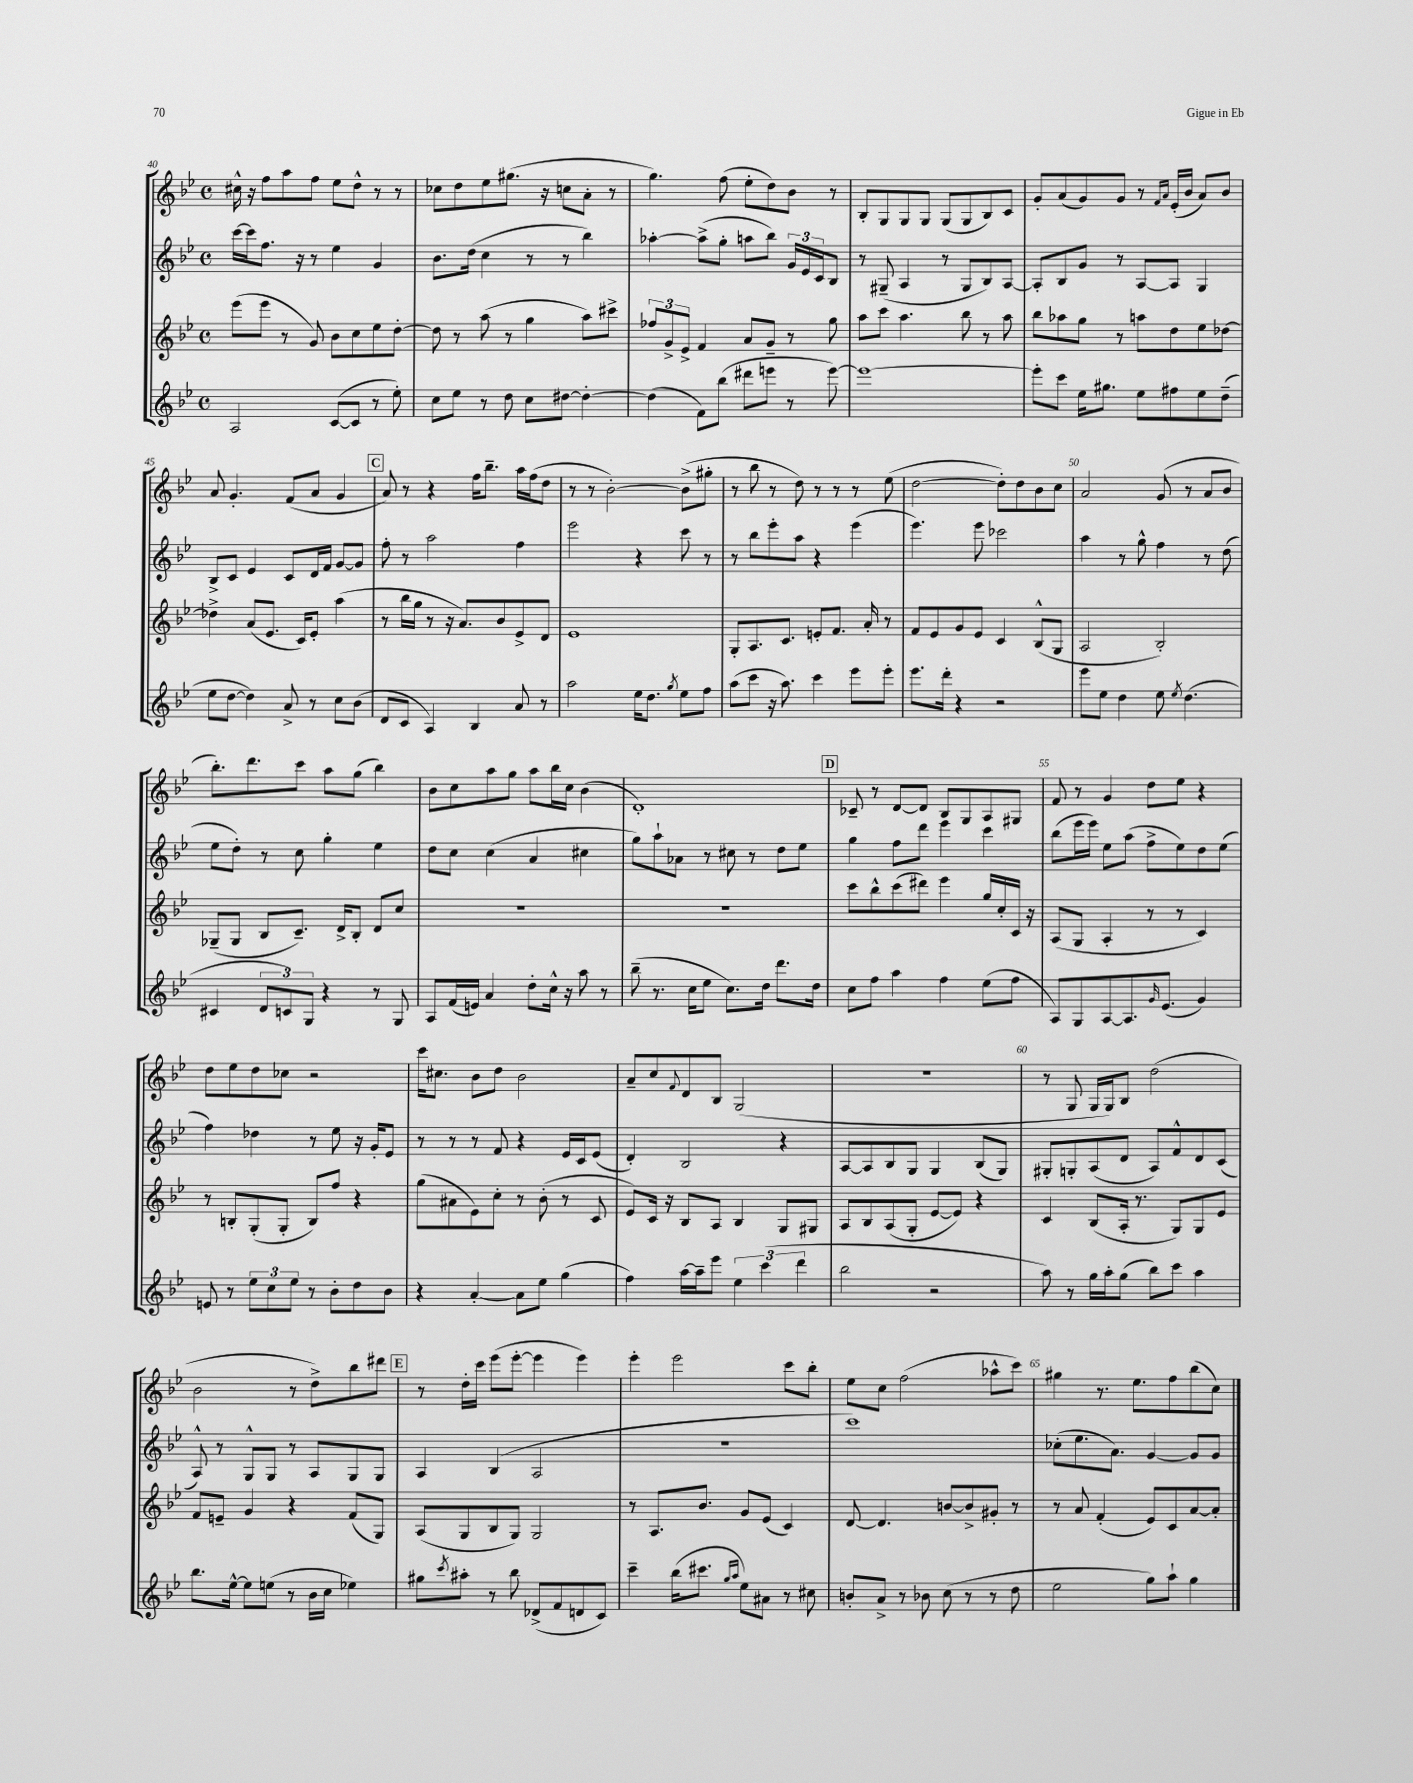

**kern	**kern	**kern	**kern
*staff4	*staff3	*staff2	*staff1
*clefG2	*clefG2	*clefG2	*clefG2
*k[b-e-]	*k[b-e-]	*k[b-e-]	*k[b-e-]
*M4/4	*M4/4	*M4/4	*M4/4
*met(c)	*met(c)	*met(c)	*met(c)
2A	(8eee-	[16ccc	16cc#^^
.	.	16ccc]	16r
.	8eee-	8.ff	8ff
.	8r	.	8aa
.	.	16r	.
.	8g)	8r	8ff
([8c	8b-	4ee-	8ee-
8c]	8cc	.	8dd^^
8r	8ee-	4g	8r
8ee-')	[8dd'	.	8r
=	=	=	=
8cc	8dd]	8.b-	8cc-
8ee-	8r	.	8dd
.	.	(16dd	.
8r	(8aa	4cc	8ee-
8dd	8r	.	(8.gg#
8cc	4gg	8r	.
.	.	.	16r
[8dd#	.	8r	8cc
4dd#'_	8aa)	4bb-)	8a'
.	8ccc#^	.	8r
=	=	=	=
(4dd#]	12ff-	[4aa-'	4.gg)
.	12g^	.	.
.	12e-^	.	.
8f)	4f	(8aa-^]	.
(8bb-	.	8gg'	(8ff
8ddd#	8a	8aa	8ee-'
8eee	8g~	8bb-)	8dd)
8r	8r	24g	8b-
.	.	24e-	.
.	.	24c	.
[8eee)	8gg	8B-	8r
=	=	=	=
1eee_	8aa	8r	8B-'
.	8ccc	(8G#~	8G
.	4.aa	4A	8G
.	.	.	8G
.	.	8r	(8G
.	8bb-	8G#	8G
.	8r	8B-)	8B-)
.	8aa	[8A	8c
=	=	=	=
8eee']	8bb-	8A']	8g'
8ccc	8aa-	8B-	(8a
16ee-	8gg	8g	8g)
8.gg#	.	.	.
.	8r	8r	8g
8ee-	8aa	[8A	8r
.	.	.	16qqf
.	.	.	16qqa
8ff#	8dd	8A]	(16e-'
.	.	.	16b-
8ee-	8ee-	4G	8a)
(8dd~	[8dd-	.	8b-
=	=	=	=
8ee-	4dd-^]	8B-^	8a
[8dd	.	8c	4.g'
4dd])	(8a	4e-	.
.	8.e-	.	.
8a^	.	8c	(8f
.	16c)	.	.
8r	8e-'	16d	8a
.	.	16f	.
8cc	(4aa	[8g	4g
(8b-	.	8g]	.
=	=	=	=
8d	8r	8ff'	8a)
8c	16bb-	8r	8r
.	16gg	.	.
4A)	8r	2aa	4r
.	16r	.	.
.	8.a)	.	.
4B-	.	.	16ff
.	.	.	8.bb-~
.	8b-	.	.
8a	8e-^	4ff	16aa
.	.	.	(16ff
8r	8d	.	8dd
=	=	=	=
2aa	1e-	2eee-	8r
.	.	.	8r
.	.	.	[2b-')
16ee-	.	4r	.
8.dd	.	.	.
8qgg	.	.	.
8ee-	.	8ccc	(8b-^]
8ff	.	8r	8gg#'
=	=	=	=
(8aa	8G'	8r	8r
8ccc	8.A	8bb-	8bb-
16r	.	8eee-'	8r
8.aa)	8.c	.	.
.	.	8aa	8dd)
4ccc	8e'	4r	8r
.	8.f	.	8r
8eee-	.	(4eee-	8r
.	16a'	.	.
8eee-'	8r	.	(8ee-
=	=	=	=
8.eee-	8f	4.eee-)	[2dd
.	8e-	.	.
16ddd'	.	.	.
4r	8g	.	.
.	8e-	8eee-	.
2r	4c	2ccc-	8dd'])
.	.	.	8dd
.	(8B-^^	.	8b-
.	8G	.	8cc
=	=	=	=
8eee-	2A	4aa	2a
8ee-	.	.	.
4dd	.	8r	.
.	.	8gg^^	.
8ee-	2B-')	4ff	(8g
8qee-	.	.	.
(4.dd	.	.	8r
.	.	8r	8a
.	.	(8dd	8b-
=	=	=	=
4c#	(8G-~	8ee-	8.bb-')
.	8G-	8dd')	.
.	.	.	8.ddd
12d	8B-	8r	.
12c)	.	.	.
.	8.c~)	8cc	8ccc
12G	.	.	.
4r	.	4gg'	8aa
.	16d^	.	.
.	8B-'	.	(8gg
8r	8d	4ee-	4bb-)
8G	8cc	.	.
=	=	=	=
8A	1r	8dd	8b-
(16f	.	8cc	8cc
16e)	.	.	.
4a	.	(4cc	8aa
.	.	.	8gg
8dd'	.	4a	8aa
16cc^^	.	.	16bb-
16r	.	.	16cc
8aa	.	4cc#	(4b-
8r	.	.	.
=	=	=	=
(8bb-~	1r	8gg)	1d')
8.r	.	8aa`	.
.	.	8a-	.
16cc	.	.	.
8ee-	.	8r	.
8.cc)	.	8cc#	.
.	.	8r	.
16dd	.	.	.
8.ddd	.	8dd	.
.	.	8ee-	.
16dd	.	.	.
=	=	=	=
8cc	8ccc	4gg	8c-~
8ff	8bb-^^	.	8r
4aa	(8ccc	8ff	[8d
.	8ddd#)	8ddd	8d]
4ff	4eee-	4eee-	8B-
.	.	.	8G
(8ee-	16gg	4ccc	8A
.	16cc'	.	.
8ff	16c	.	8G#
.	16r	.	.
=	=	=	=
8A)	(8A	(8bb-	8f
8G	8G	16eee-	8r
.	.	16eee-)	.
[8A	4A'	8ee-	4g
8.A]	.	(8aa	.
.	8r	8ff^	8dd
16qqg	.	.	.
(8.e-	.	.	.
.	8r	8ee-)	8ee-
4g)	4c)	8dd	4r
.	.	(8ee-	.
=	=	=	=
8e	8r	4ff)	8dd
8r	8B'	.	8ee-
12ee-	(8G'	4dd-	8dd
12cc	.	.	.
.	8G'	.	8cc-
12ee-	.	.	.
8r	8B)	8r	2r
8b-'	8ff	8ee-	.
8dd	4r	16r	.
.	.	16g'	.
8b-	.	8e-	.
=	=	=	=
4r	(8gg	8r	16ccc
.	.	.	8.cc#
.	8a#	8r	.
[4a'	8e-)	8r	8b-
.	8cc'	8f	8dd
8a]	8r	4r	2b-
8ee-	(8b-'	.	.
(4gg	8r	16e-	.
.	.	16c	.
.	8c	(8e-	.
=	=	=	=
4ff)	8e-)	4d')	8a~
.	16c	.	8cc
.	16r	.	.
.	.	.	8qqf
[16aa	8B-	2B-	8d
16aa~]	.	.	.
8eee-	8A	.	8B-
6ee-	4B-	.	(2G
(6ccc	.	.	.
.	8G	4r	.
6ddd	.	.	.
.	8G#	.	.
=	=	=	=
2bb-	8A	[8A	1r
.	8B-	8A]	.
.	(8A	8B-	.
.	8G'	8G	.
2r	[8e-	4G	.
.	8e-])	.	.
.	4r	(8B-	.
.	.	8G)	.
=	=	=	=
8aa)	4c	8G#'	8r
8r	.	8G'	8G
16gg	(8B-	(8A	16G
16aa'	.	.	16G)
(8gg	16A'	8d	8B-
.	8.r	.	.
8bb-)	.	8A)	(2dd
8ccc	8G)	8f^^	.
4aa	8G	8d	.
.	8e-	(8c	.
=	=	=	=
8.bb-	8f	8A^^)	2b-
.	8e~	8r	.
[16ee-^^	.	.	.
8ee-]	4g	8G^^	.
(8ee	.	8G	.
8r	4r	8r	8r
16b-	.	8A	8dd^)
16cc	.	.	.
4ee-)	(8f	8G	8bb-
.	8G)	8G	8ddd#
=	=	=	=
8gg#	(8A	4A	8r
8qccc	.	.	.
8aa#'	8G	.	16dd'
.	.	.	16ccc
8r	8B-	(4B-	(8eee-
8bb-	8G)	.	[8eee-'
(8d-^	2G	2A	4eee-]
8f	.	.	.
8d	.	.	4eee-)
8c)	.	.	.
=	=	=	=
4ccc~	8r	1r	4eee-'
.	8.A	.	.
(16bb-	.	.	2eee-
8.ccc#	8.b-	.	.
16qqgg	.	.	.
16qqaa	.	.	.
8ee-)	8g	.	.
8a#	(8e-	.	.
8r	4c)	.	8ccc
8cc#	.	.	8bb-'
=	=	=	=
8b'	[8d	1ccc)	8ee-
8a^	4.d]	.	8cc
8r	.	.	(2ff
8b-	.	.	.
(8cc	[8b	.	.
8r	8b^]	.	.
8r	8g#'	.	8aa-^^
8dd	8r	.	8ccc)
=	=	=	=
2ee-	8r	(8cc-'	4gg#
.	8a	8.ee-	.
.	(4f'	.	8.r
.	.	8.a)	.
.	.	.	8.ee-
8gg)	8e-)	[4g	.
8aa`	8c	.	8ff
4gg	[8a	8g]	(8bb-
.	8a']	8g	8cc)
==	==	==	==
*-	*-	*-	*-
